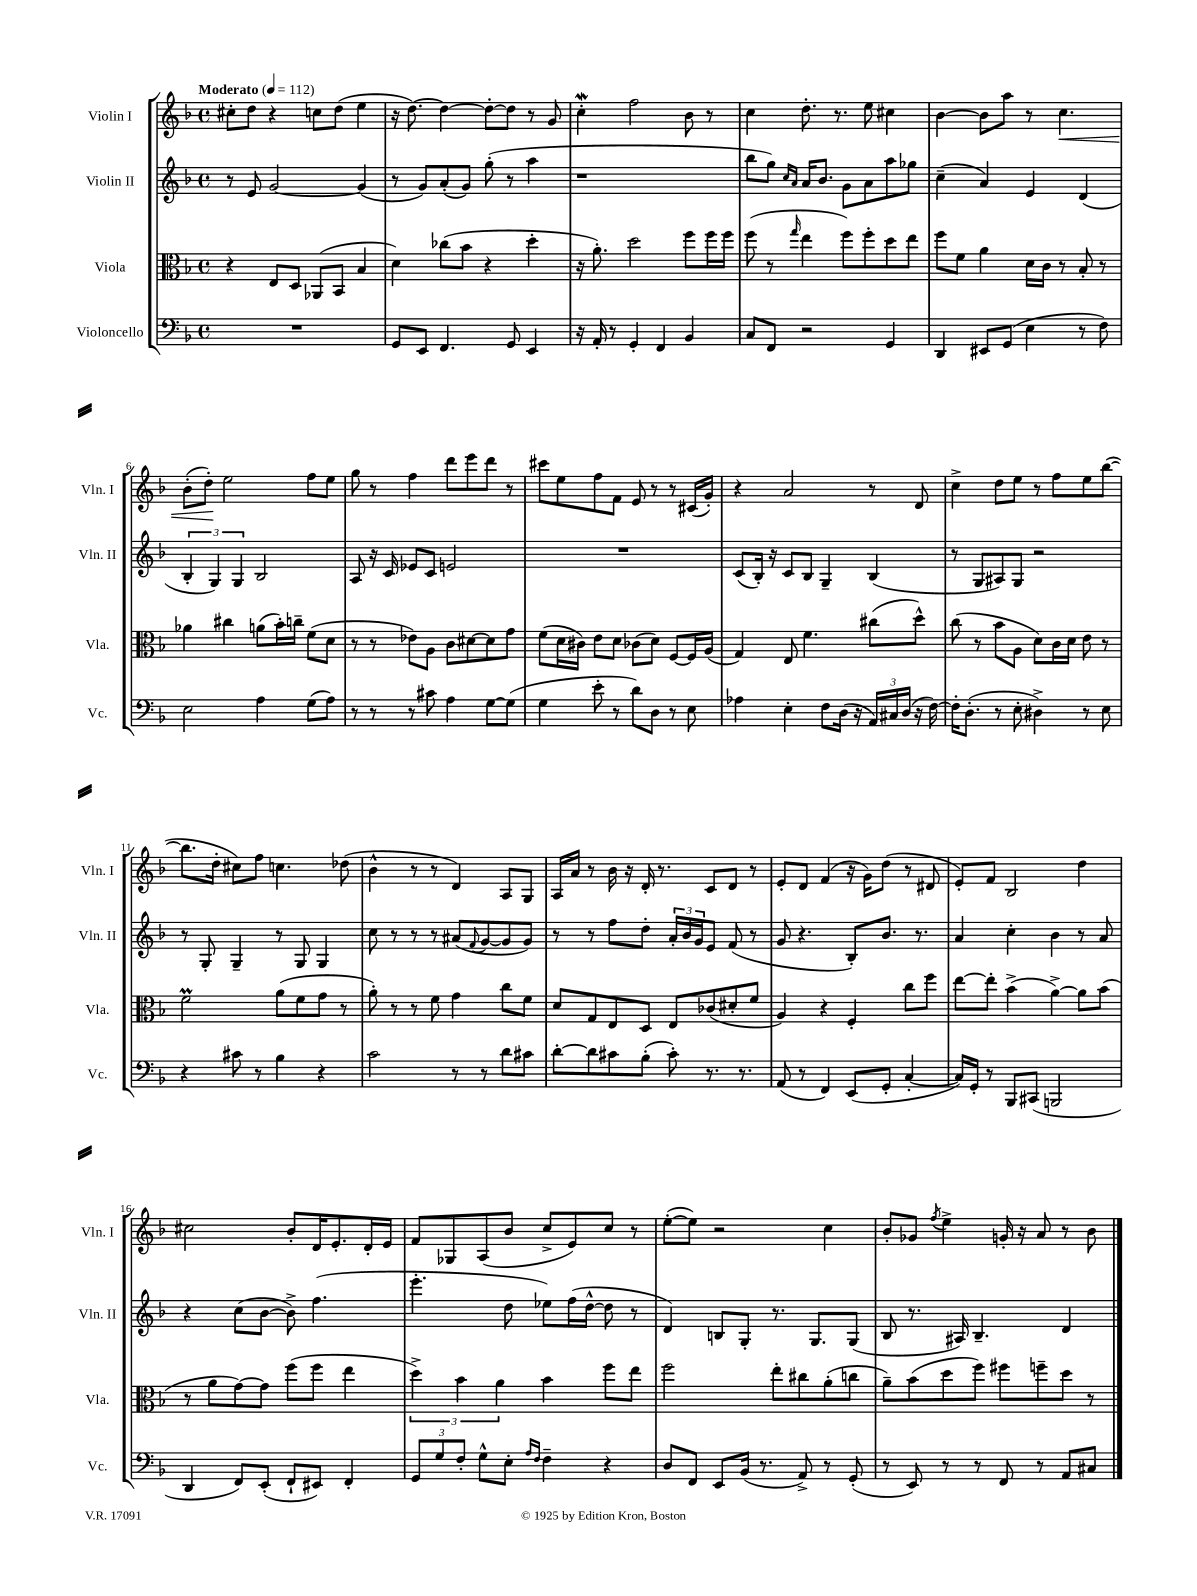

**kern	**kern	**kern	**kern	**dynam
*part4	*part3	*part2	*part1	*part1
*staff4	*staff3	*staff2	*staff1	*staff1
*I"Violoncello	*I"Viola	*I"Violin II	*I"Violin I	*
*I'Vc.	*I'Vla.	*I'Vln. II	*I'Vln. I	*
*clefF4	*clefC3	*clefG2	*clefG2	*
*k[b-]	*k[b-]	*k[b-]	*k[b-]	*
*M4/4	*M4/4	*M4/4	*M4/4	*
*met(c)	*met(c)	*met(c)	*met(c)	*
*MM112	*MM112	*MM112	*MM112	*
=1	=1	=1	=1	=1
!	!	!	!LO:TX:a:B:t=Moderato	!
1r	4r	8r	8cc#X'\L	.
.	.	8e/	8dd\J	.
.	8E/L	[2g/	4r	.
.	8D/J	.	.	.
.	(8AA-X/L	.	8ccn\L	.
.	8BB-/J	.	(8dd\J	.
.	4B-/	(4g/]	4ee\	.
=2	=2	=2	=2	=2
8GG/L	4d\)	8r	16r	.
.	.	.	[8.dd\)	.
8EE/J	.	8g/L)	.	.
4.FF/	(8cc-X\L	(8a'/	4dd\_	.
.	8b-\J	8g/J)	.	.
.	4r	(8gg'\	8dd'\L_	.
8GG/	.	8r	8dd\J]	.
4EE/	4dd'\	4aa\	8r	.
.	.	.	8g/	.
=3	=3	=3	=3	=3
16r	16r	1r	4ccW'\	.
16AA'/	8.a'\)	.	.	.
8r	.	.	.	.
4GG'/	2dd\	.	2ff\	.
4FF/	.	.	.	.
4BB-/	8ff\L	.	8b-\	.
.	16ff\L	.	8r	.
.	16ff\JJ	.	.	.
=4	=4	=4	=4	=4
8C/L	(8ff\	8bb-\L	4cc\	.
8FF/J	8r	8gg\J)	.	.
.	.	16qqcc/LL	.	.
.	16qqgg/	16qqa/JJ	.	.
2r	4ee\	16a/KL	8.dd'\	.
.	.	8.b-/J	.	.
.	.	.	8.r	.
.	8ff\L)	8g\L	.	.
.	8ff'\	8a\	8ee\	.
4GG/	8dd\	8aa\	4cc#X\	.
.	8ee\J	8gg-X\J	.	.
=5	=5	=5	=5	=5
4DD/	8ff\L	(4cc~\	[4b-\	.
.	8f\J	.	.	.
8EE#X/L	4a\	4a/)	8b-\L]	.
(8GG/J	.	.	8aa\J	.
4E\	16d\LL	4e/	8r	.
.	16c\JJ	.	.	.
!	!	!	!	!LO:HP:b
.	8r	.	4.cc\	<
8r	8B-'/	(4d/	.	.
8F\)	8r	.	.	.
!!LO:LB:g=z
=6	=6	=6	=6	=6
2E\	4a-X\	6B-'/	(8b-'\L	.
.	.	.	8dd'\J)	.
.	.	6G/)	.	.
.	4cc#X\	.	2ee\	[
.	.	6G/	.	.
4A\	(8an\L	2B-/	.	.
.	16b-'\L)	.	.	.
.	16ccn~\JJ	.	.	.
(8G\L	(8f\L	.	8ff\L	.
8A\J)	8d\J	.	8ee\J	.
=7	=7	=7	=7	=7
8r	8r	8A/	8gg\	.
8r	8r	16r	8r	.
.	.	16c/	.	.
8r	8e-X\L)	8e-X/L	4ff\	.
8c#X\	8A\J	8c/J	.	.
4A\	8c\L	2en/	8ddd\L	.
.	[8d#X\	.	8eee\	.
[8G\L	8d#\]	.	8ddd\J	.
(8G\J]	8g\J	.	8r	.
=8	=8	=8	=8	=8
4G\	(8f\L	1r	8ccc#X\L	.
.	16d\L	.	8ee\	.
.	16c#X\JJ)	.	.	.
8e'\	8e\L	.	8ff\	.
8r	8d\J	.	8f\J	.
8d\L)	(8c-X\L	.	8e/	.
8D\J	8d\J)	.	8r	.
8r	[8F/L	.	8r	.
8E\	16F/L]	.	(16c#X/LL	.
.	(16A/JJ	.	16g'/JJ)	.
=9	=9	=9	=9	=9
4A-X\	4G/)	(8c/L	4r	.
.	.	16B-'/Jk)	.	.
.	.	16r	.	.
4E'\	8E/	8c/L	2a/	.
.	4.f\	8B-/J	.	.
8F\L	.	4G~/	.	.
(16D\Jk	.	.	.	.
16r	.	.	.	.
24AA/LL)	(8cc#X\L	(4B-/	8r	.
24C#X/	.	.	.	.
(24D/JJ	.	.	.	.
16r	8dd^^\J)	.	8d/	.
[16F\)	.	.	.	.
=10	=10	=10	=10	=10
16F'\KL]	(8cc\	8r	4cc^\	.
(8.D'\J	.	.	.	.
.	8r	8G/L	.	.
8r	8b-\L	8A#X/)	8dd\L	.
8E'\	8A\J	8G/J	8ee\J	.
4D#X^\)	8d\L)	2r	8r	.
.	16c\L	.	8ff\L	.
.	16d\JJ	.	.	.
8r	8e\	.	8ee\	.
8E\	8r	.	([8bb-\J	.
!!LO:LB:g=z
=11	=11	=11	=11	=11
4r	2fM\	8r	8.bb-\L]	.
.	.	8G'/	.	.
.	.	.	16dd'\Jk	.
8c#X\	.	4G~/	8cc#X\L)	.
8r	.	.	8ff\J	.
4B-\	(8a\L	8r	4.ccn\	.
.	8f\	8G/	.	.
4r	8g\J	4G/	.	.
.	8r	.	(8dd-X\	.
=12	=12	=12	=12	=12
2c\	8a'\)	8cc\	4b-^^\	.
.	8r	8r	.	.
.	8r	8r	8r	.
.	8f\	8r	8r	.
8r	4g\	(8a#X/L	4d/)	.
.	.	8qqf/	.	.
8r	.	[8g/	.	.
8d\L	8cc\L	8g/]	8A/L	.
8c#X\J	8f\J	8g/J)	8G/J	.
=13	=13	=13	=13	=13
[8d'\L	8d/L	8r	16A/LL	.
.	.	.	16a/JJ	.
8d\]	8G/	8r	8r	.
8c#X\	8E/	8ff\L	16b-\	.
.	.	.	16r	.
(8B-'\J	8D/J	8dd'\J	16d'/	.
.	.	.	8.r	.
8c#'\)	8E/L	24a'/LL	.	.
.	.	24b-/	.	.
.	.	24g/J	.	.
8.r	(8c-X/	8e/J	8c/L	.
.	8d#X'/	(8f/	8d/J	.
8.r	.	.	.	.
.	8f/J	8r	8r	.
=14	=14	=14	=14	=14
(8AA/	4A/)	8g/	8e'/L	.
8r	.	4.r	8d/J	.
4FF/)	4r	.	(4f/	.
(8EE/L	4F'/	8B-'/L)	16r	.
.	.	.	16g\KL)	.
8GG'/J	.	8.b-/J	(8dd\J	.
[4C'/	8cc\L	.	8r	.
.	.	8.r	.	.
.	8ff\J	.	8d#X/	.
=15	=15	=15	=15	=15
16C/LL])	[8ee\L	4a/	8e'/L)	.
16GG'/JJ	.	.	.	.
8r	8ee'\J]	.	8f/J	.
8BBB-/L	(4b-^\	4cc'\	2B-/	.
(8CC#X/J	.	.	.	.
2BBBn/	[4a^\)	4b-\	.	.
.	8a\L]	8r	4dd\	.
.	(8b-\J	8a/	.	.
!!LO:LB:g=z
=16	=16	=16	=16	=16
4DD/	8r	4r	2cc#X\	.
.	8a\L	.	.	.
8FF/L)	[8g\)	(8cc\L	.	.
(8EE'/J	8g\J]	[8b-\J	.	.
8FF`/L	(8ff\L	8b-^\])	8b-'/L	.
8EE#X/J)	8ff\J	(4.ff\	16d/K	.
.	.	.	8.e'/	.
4FF'/	4ee\	.	.	.
.	.	.	16d'/L	.
.	.	.	16e/JJ	.
=17	=17	=17	=17	=17
12GG/L	6dd^\)	4.eee'\	8f/L	.
12G/	.	.	.	.
.	.	.	8G-X/	.
12F'/J	6b-\	.	.	.
8G^^\L	.	.	(8A/	.
.	6a\	.	.	.
8E'\J	.	8dd\	8b-/J	.
16qqA/LL	.	.	.	.
16qqF/JJ	.	.	.	.
4F~\	4b-\	8ee-X\L)	8cc^/L	.
.	.	(16ff\L	8e/)	.
.	.	[16dd^^\JJ	.	.
4r	8ff\L	8dd\]	8cc/J	.
.	8ee\J	8r	8r	.
=18	=18	=18	=18	=18
8D/L	2ff\	4d/)	([8ee'\L	.
8FF/J	.	.	8ee\J])	.
8EE/L	.	8Bn/L	2r	.
(16BB-/Jk	.	8G'/J	.	.
8.r	.	.	.	.
.	8ee'\L	8.r	.	.
8AA^/)	8cc#X\	.	.	.
.	.	8.G/L	.	.
8r	(8a'\	.	4cc\	.
(8GG'/	8ccn\J	(8G/J	.	.
=19	=19	=19	=19	=19
8r	8a~\L)	8B-/	8b-'/L	.
8EE/)	(8b-\	8.r	8g-X/J	.
.	.	.	8qff/	.
8r	8dd\	.	4ee^\	.
.	.	16A#X/)	.	.
8r	8ff\J)	4.B-~/	.	.
8FF/	8ff#X\L	.	16gn'/	.
.	.	.	16r	.
8r	8ffn~\	.	8a/	.
8AA/L	8dd\J	4d/	8r	.
8C#X/J	8r	.	8b-\	.
==	==	==	==	==
*-	*-	*-	*-	*-
